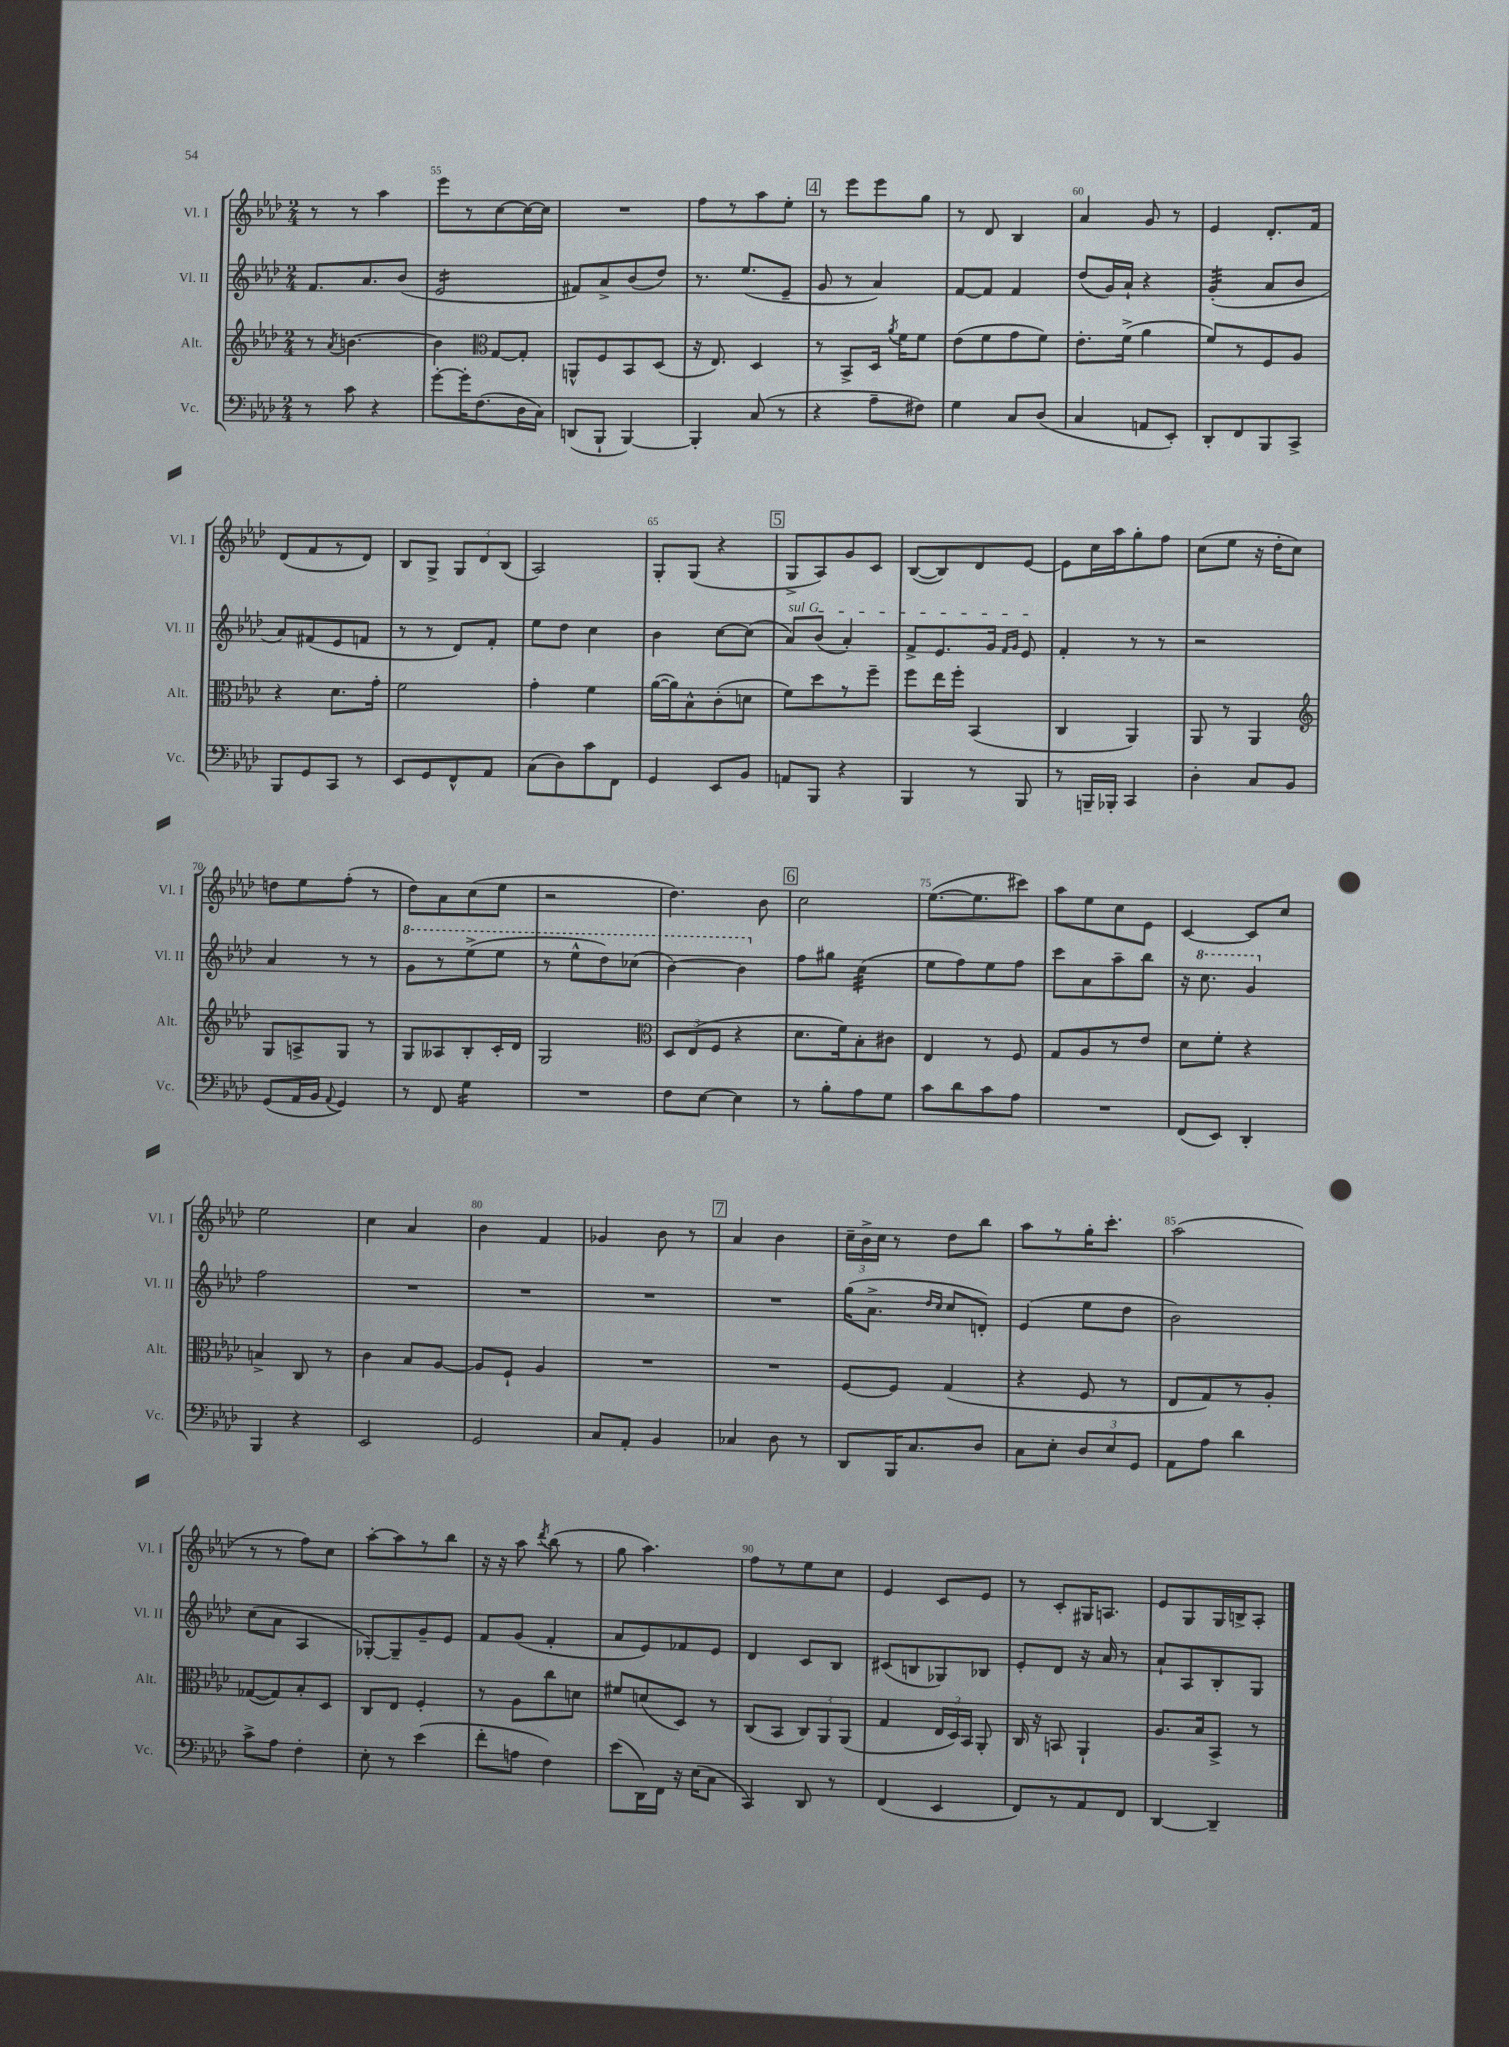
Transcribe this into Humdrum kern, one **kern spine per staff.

**kern	**kern	**kern	**kern
*staff4	*staff3	*staff2	*staff1
*clefF4	*clefG2	*clefG2	*clefG2
*k[b-e-a-d-]	*k[b-e-a-d-]	*k[b-e-a-d-]	*k[b-e-a-d-]
*M2/4	*M2/4	*M2/4	*M2/4
8r	8r	8.f	8r
.	8qa-	.	.
8c	[4.b	.	8r
.	.	8.a-	.
4r	.	.	4aa-
.	.	(8b-	.
=	=	=	=
[8g'	4b]	2e-	8eee-
16g']	.	.	8r
(8.F	.	.	.
*	*clefC3	*	*
.	[8G	.	[8cc
16D-	8G']	.	16cc_
16C)	.	.	16cc]
=	=	=	=
(8DD	8AA^^	8f#)	2r
8BBB-`	8F	8a-^	.
[4BBB-)	8BB-	(8b-	.
.	(8D-	8dd-)	.
=	=	=	=
4BBB-']	16r	8.r	8ff
.	8.E-)	.	.
.	.	.	8r
.	.	(8.ee-	.
(8C	4D-	.	8aa-
8r	.	8e-~	8ee-'
=	=	=	=
4r	8r	8g	8r
.	8BB-^	8r	8eee-
8A-~	16D-	4a-)	8eee-
.	8qa-	.	.
.	16f	.	.
8F#)	8f	.	8gg
=	=	=	=
4G	(8e-	[8f	8r
.	8f	8f]	8d-
8C	8g	4f	4B-
(8D-	8f)	.	.
=	=	=	=
4C	8.e-'	(8dd-	4a-
.	.	16g)	.
.	(16f^	16a-`	.
8AA	4a-	4r	8g
8EE-')	.	.	8r
=	=	=	=
8DD-'	8f)	(4g'	4e-
8FF	8r	.	.
8BBB-	8F	8a-	8.d-'
8CC^	8A-	8b-	.
.	.	.	16f
=	=	=	=
8BBB-	4r	8a-)	(8d-
8GG	.	(8f#	8f
8CC	8.d-	8e-	8r
8r	.	8f	8d-)
.	16g'	.	.
=	=	=	=
8EE-	2f	8r	8B-
8GG	.	8r	8G^
8FF^^	.	8d-)	12G
.	.	.	12d-
8AA-	.	8f'	.
.	.	.	(12B-
=	=	=	=
(8C	4g'	8ee-	2A-)
8D-)	.	8dd-	.
8c	4f	4cc	.
8FF	.	.	.
=	=	=	=
4GG	([16a-	4b-	8G'
.	16a-])	.	.
.	8B-^^	.	(8G
8EE-	(8c'	[8cc	4r
8BB-	8d	(8cc]	.
=	=	=	=
8AA	8f)	8a-)	8G^
8BBB-	8dd-	(8b-	8A-)
4r	8r	4a-')	8g
.	8ff~	.	8c
=	=	=	=
4BBB-	8ff	8f^	([8B-
.	16ee-	8.e-	8B-])
.	16ff'	.	.
8r	(4BB-	.	8d-
.	.	16g	.
.	.	16qqf	.
.	.	16qqg	.
8BBB-	.	8e-	[8e-
=	=	=	=
8r	4C	4f'	8e-]
16BBB~	.	.	16cc
16BBB-'	.	.	16aa-
4CC	4AA-)	8r	8gg'
.	.	8r	8ff
=	=	=	=
4D-'	8AA-	2r	(8cc
.	8r	.	8ee-
8C	4AA-	.	16r
.	.	.	16dd-'
8BB-	.	.	8cc)
=	=	=	=
*	*clefG2	*	*
(8GG	8G	4a-	8dd
16AA-	8A^	.	8ee-
16BB-	.	.	.
8qqAA-	.	.	.
4GG)	8G	8r	(8ff'
.	8r	8r	8r
=	=	=	=
8r	8G	8gg	8dd-)
8FF	8A--	8r	8a-
4G	8B-'	(8eee-^	(8cc
.	16c'	8eee-	8ee-
.	16d-	.	.
=	=	=	=
2r	2G	8r	2r
.	.	8eee-^^	.
.	.	8ddd-)	.
.	.	(8ccc-	.
=	=	=	=
*	*clefC3	*	*
8F	12D-	[4bb-)	4.dd-)
.	(12E-	.	.
[8E-	.	.	.
.	12F	.	.
4E-]	4r	4bb-]	.
.	.	.	8b-
=	=	=	=
8r	8.d-	8ff	2cc
8B-'	.	8gg#	.
.	16f)	.	.
8A-	8B-'	(4cc	.
8G	8c#	.	.
=	=	=	=
8c	4E-	8ee-	([8.ee-
8d-	.	8ff)	.
.	.	.	8.ee-]
8c	8r	8ee-	.
8A-	8F	8ff	8ccc#)
=	=	=	=
2r	8G	8ccc	8aa-
.	8A-	8a-	8ee-
.	8r	8aa-~	8cc
.	8e-	8bb-	8e-
=	=	=	=
(8FF	8d-	16r	[4c
.	.	8.ccc	.
8EE-)	8f'	.	.
4DD-'	4r	4gg	8c]
.	.	.	8cc
=	=	=	=
4BBB-	4B^	2ff	2ee-
4r	8C	.	.
.	8r	.	.
=	=	=	=
2EE-	4c	2r	4cc
.	8B-	.	4a-
.	[8A-	.	.
=	=	=	=
2GG	8A-]	2r	4b-
.	8F`	.	.
.	4A-	.	4f
=	=	=	=
8C	2r	2r	4g-
8AA-'	.	.	.
4BB-	.	.	8b-
.	.	.	8r
=	=	=	=
4C-	2r	2r	4a-
8D-	.	.	4b-
8r	.	.	.
=	=	=	=
8DD-	[8F	(16gg	24cc~
.	.	.	24b-^
.	.	8.a-^	.
.	.	.	24cc
16BBB-	8F]	.	8r
8.C	.	.	.
.	.	16qqdd-	.
.	.	16qqcc	.
.	(4G	8cc	8dd-
8D-	.	8d')	8bb-
=	=	=	=
8C	4r	(4e-	8aa-
8E-'	.	.	8r
12D-	8F	8ee-	16gg'
.	.	.	8.ccc'
12E-	.	.	.
.	8r	8dd-	.
12GG	.	.	.
=	=	=	=
8AA-	8E-	2b-)	(2aa-
8A-	8G)	.	.
4d-	8r	.	.
.	8A-'	.	.
=	=	=	=
8c^	([8G-	(8cc	8r
8A-	8G-])	8a-	8r
4F'	8B-'	4A-	8ff)
.	8D-	.	8cc
=	=	=	=
8E-'	8C	[8G-')	[8aa-'
8r	8E-	8G-~]	8aa-]
(4e-	4F'	8g~	8r
.	.	8e-	8bb-
=	=	=	=
8f'	8r	8f	16r
.	.	.	16r
8A	8A-	(8g	8aa-
.	.	.	8qddd-
4F)	8cc	4f'	(8bb-
.	8d	.	8r
=	=	=	=
(8e-	8f#	8a-	8gg
16DD-)	(8d	8e-)	4.aa-)
16FF	.	.	.
16r	8D-)	8f-	.
(16E-	.	.	.
8C	8r	8e-	.
=	=	=	=
4CC)	(8C	4d-	8ff
.	8BB-	.	8r
8DD-	12C)	8c	8ee-
.	12AA-	.	.
8r	.	8B-	8cc
.	(12AA-	.	.
=	=	=	=
(4FF	4G	(8c#	4e-
.	.	8B	.
4EE-	24E-	8G-)	8c
.	24D-)	.	.
.	24BB-	.	.
.	8AA-'	8B-	8e-
=	=	=	=
8FF)	16C	8e-'	8r
.	16r	.	.
8r	8BB	8d-	8c'
8AA-	4AA-`	16r	16G#
.	.	16a-	8.A
8FF	.	8r	.
=	=	=	=
[4DD-	8.A-	8a-`	8e-
.	.	8A-	8G
.	16B-	.	.
4DD-~]	8BB-^	8B-'	16G
.	.	.	16B^
.	8r	8G	8A-'
==	==	==	==
*-	*-	*-	*-
